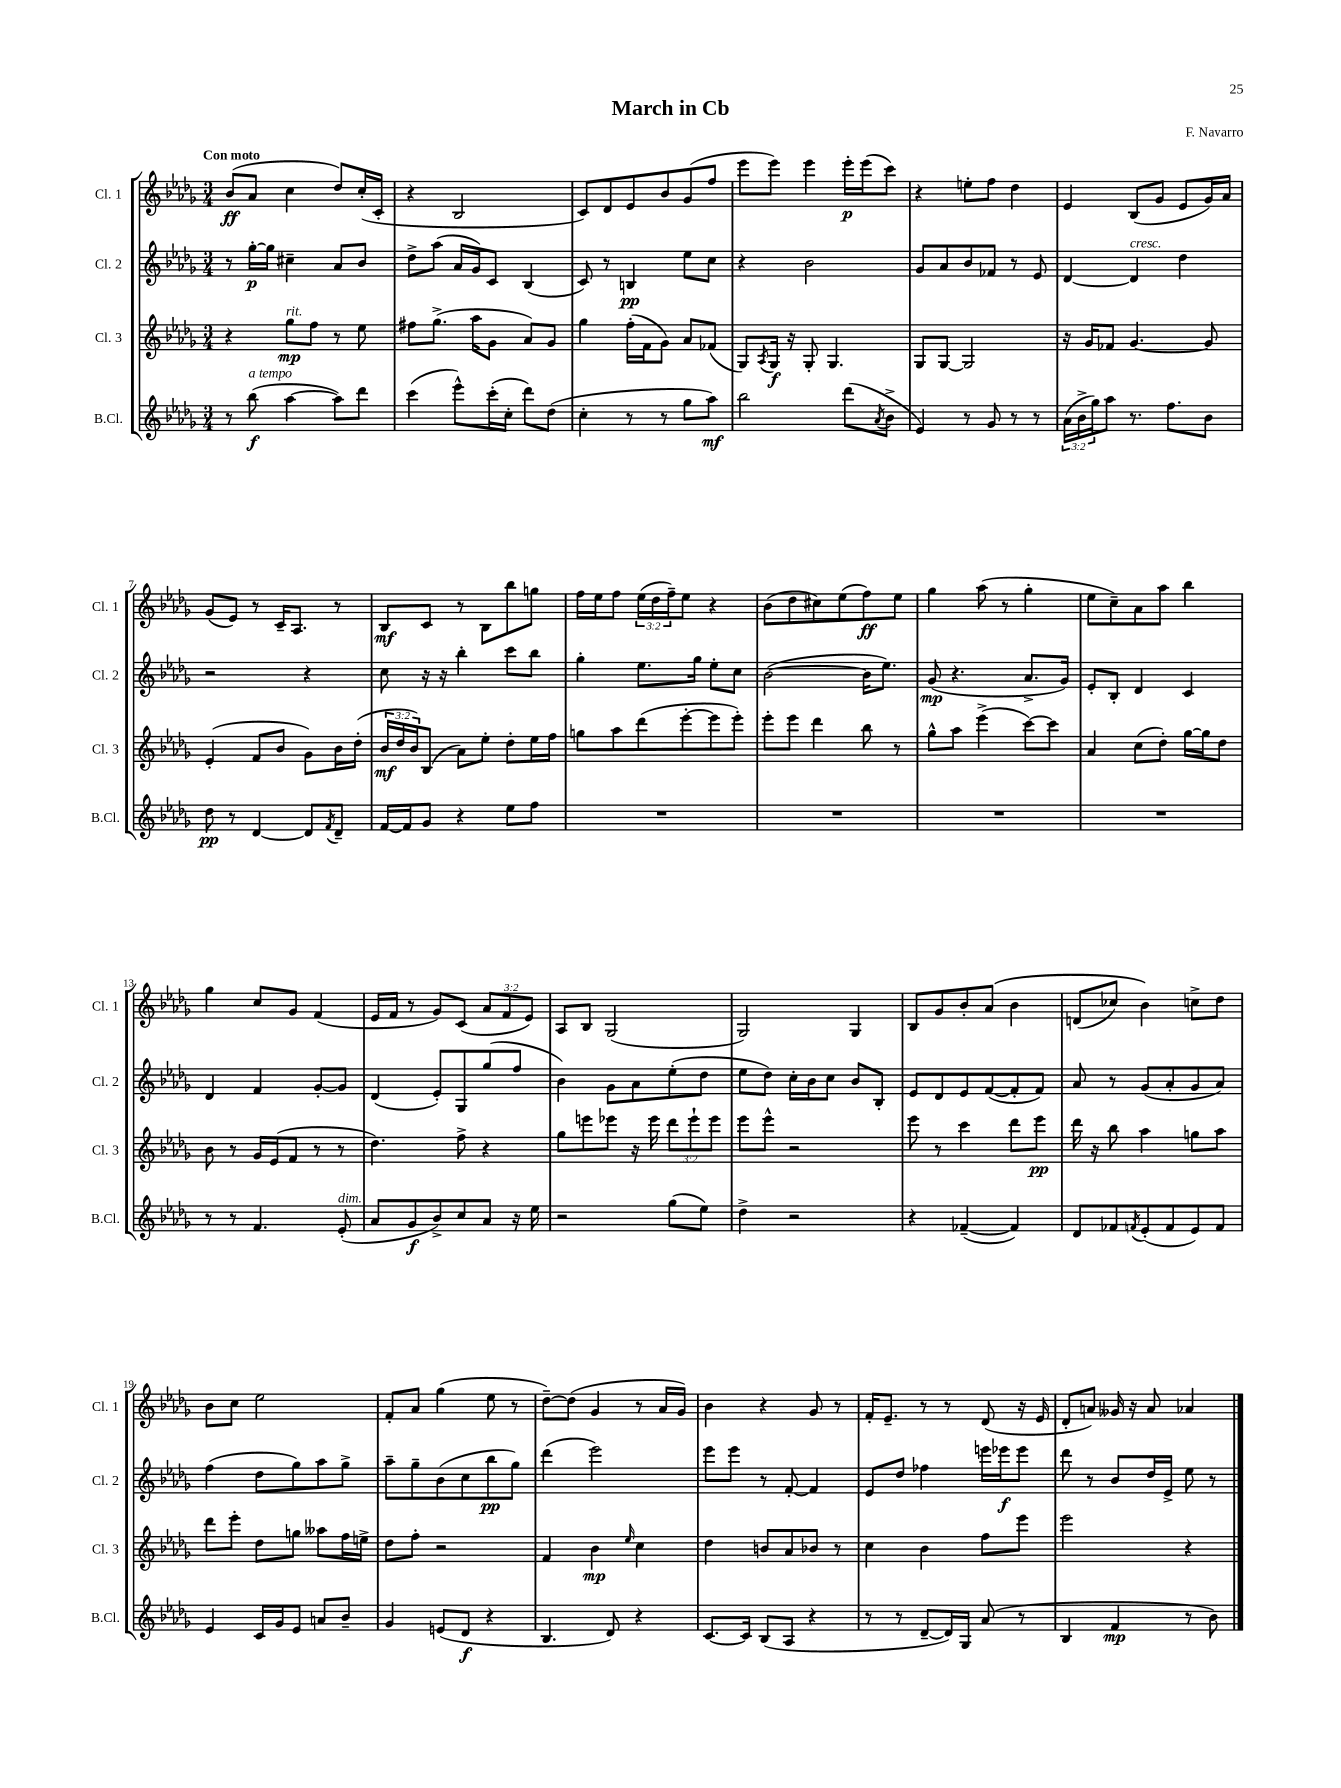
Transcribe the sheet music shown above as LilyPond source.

\header { title = "March in Cb" composer = "F. Navarro" }
<<
\new StaffGroup <<
\new Staff = "s0" \with { instrumentName = "Cl. 1" shortInstrumentName = "Cl. 1" } {
    \clef treble \key des \major \numericTimeSignature \time 3/4 \override Staff.TupletNumber.text = #tuplet-number::calc-fraction-text \tempo "Con moto"
    bes'8\ff( aes'8 c''4 des''8) c''16-.( c'16-. |
    r4 bes2 |
    c'8) des'8 ees'8 bes'8 ges'8( f''8 |
    ees'''8 ees'''8) ees'''4 ees'''16-.\p ees'''16( c'''8) |
    r4 e''8-. f''8 des''4 |
    ees'4 bes8( ges'8 ees'8 ges'16) aes'16 |
    ges'8( ees'8) r8 c'16-- aes8. r8 |
    bes8\mf c'8 r8 bes8 bes''8 g''8 |
    f''16 ees''16 f''8 \tuplet 3/2 { ees''16( des''16 f''16--) } ees''8 r4 |
    bes'8( des''8 cis''8) ees''8( f''8\ff) ees''8 |
    ges''4 aes''8( r8 ges''4-. |
    ees''8 c''8--) aes'8 aes''8 bes''4 |
    ges''4 c''8 ges'8 f'4( |
    ees'16 f'16 r8 ges'8) c'8( \tuplet 3/2 { aes'8 f'8 ees'8) } |
    aes8 bes8 ges2( |
    ges2) ges4 |
    bes8 ges'8 bes'8-. aes'8\( bes'4 |
    d'8( ces''8) bes'4\) c''8-> des''8 |
    bes'8 c''8 ees''2 |
    f'8-. aes'8 ges''4( ees''8 r8 |
    des''8~--) des''8( ges'4 r8 aes'16 ges'16) |
    bes'4 r4 ges'8 r8 |
    f'16-. ees'8.-- r8 r8 des'8( r16 ees'16 |
    des'8-. a'8) geses'16 r16 a'8 aes'4 \bar "|." |
}
\new Staff = "s1" \with { instrumentName = "Cl. 2" shortInstrumentName = "Cl. 2" } {
    \clef treble \key des \major \numericTimeSignature \time 3/4
    r8 ges''16~-.\p ges''16 cis''4-- aes'8 bes'8 |
    des''8-> aes''8( aes'16 ges'16) c'8 bes4( |
    c'8) r8 b4\pp ees''8 c''8 |
    r4 bes'2 |
    ges'8 aes'8 bes'8 fes'8 r8 ees'8 |
    des'4~ des'4^\markup { \italic "cresc." } des''4 |
    r2 r4 |
    c''8 r16 r16 bes''4-. c'''8 bes''8 |
    ges''4-. ees''8. ges''16 ees''8-. c''8 |
    bes'2~( bes'16 ees''8.) |
    ges'8\mp( r4. aes'8.-> ges'16) |
    ees'8-. bes8-. des'4 c'4 |
    des'4 f'4 ges'8~-. ges'8 |
    des'4( ees'8-.) ges8 ges''8( f''8 |
    bes'4) ges'8 aes'8 ees''8-.( des''8 |
    ees''8 des''8) c''16-. bes'16 c''8 bes'8 bes8-. |
    ees'8 des'8 ees'8 f'8~( f'8-. f'8) |
    aes'8 r8 ges'8( aes'8-. ges'8 aes'8) |
    f''4( des''8 ges''8) aes''8 ges''8-> |
    aes''8-- ges''8-- bes'8( c''8 bes''8\pp ges''8) |
    des'''4( ees'''2) |
    ees'''8 ees'''8 r8 f'8~-. f'4 |
    ees'8 des''8 fes''4 e'''16 ees'''16\f ees'''8 |
    des'''8 r8 bes'8 des''16 ees'16-> ees''8 r8 \bar "|." |
}
\new Staff = "s2" \with { instrumentName = "Cl. 3" shortInstrumentName = "Cl. 3" } {
    \clef treble \key des \major \numericTimeSignature \time 3/4 \override Staff.TupletNumber.text = #tuplet-number::calc-fraction-text
    r4 ges''8\mp^\markup { \italic "rit." } f''8 r8 ees''8 |
    fis''8 ges''8.->( aes''16 ges'8 aes'8) ges'8 |
    ges''4 f''16-.( f'16 ges'8) aes'8 fes'8( |
    ges8) \acciaccatura { aes8 } ges16\f r16 ges8-. ges4. |
    ges8 ges8~ ges2 |
    r16 ges'16 fes'8 ges'4.~ ges'8 |
    ees'4-.( f'8 bes'8 ges'8) bes'16 des''16-.( |
    \tuplet 3/2 { bes'16\mf des''16 bes'16) } bes8( aes'8) ees''8-. des''8-. ees''16 f''16 |
    g''8 aes''8 des'''8( ees'''8~-. ees'''8 ees'''8-.) |
    ees'''8-. ees'''8 des'''4 bes''8 r8 |
    ges''8-^ aes''8 ees'''4->( c'''8~) c'''8 |
    aes'4 c''8( des''8-.) ges''16~ ges''16 des''8 |
    bes'8 r8 ges'16 ees'16( f'8 r8 r8 |
    des''4.) f''8-> r4 |
    ges''8 e'''8 ees'''8 r16 ees'''16 \tuplet 3/2 { des'''8 ees'''8-! ees'''8 } |
    ees'''8 ees'''8-^ r2 |
    ees'''8 r8 c'''4 des'''8 ees'''8\pp |
    des'''16 r16 bes''8 aes''4 g''8 aes''8 |
    des'''8 ees'''8-. des''8 g''8 aeses''8 f''16 e''16-> |
    des''8 f''8-. r2 |
    f'4 bes'4\mp \grace { ees''16 } c''4 |
    des''4 b'8 aes'8 bes'8 r8 |
    c''4 bes'4 f''8 ees'''8 |
    ees'''2 r4 \bar "|." |
}
\new Staff = "s3" \with { instrumentName = "B.Cl." shortInstrumentName = "B.Cl." } {
    \clef treble \key des \major \numericTimeSignature \time 3/4 \override Staff.TupletNumber.text = #tuplet-number::calc-fraction-text
    r8 bes''8\f^\markup { \italic "a tempo" }( aes''4~ aes''8) des'''8 |
    c'''4( ees'''8-^) c'''16-.( c''16-. des'''8) des''8( |
    c''4-. r8 r8 ges''8 aes''8\mf) |
    bes''2 des'''8( \acciaccatura { aes'8 } bes'8-> |
    ees'4) r8 ges'8 r8 r8 |
    \tuplet 3/2 { aes'16( bes'16-> ges''16) } aes''8 r8. f''8. bes'8 |
    des''8\pp r8 des'4~ des'8 \acciaccatura { f'8 } des'8-- |
    f'16~ f'16 ges'8 r4 ees''8 f''8 |
    R2. |
    R2. |
    R2. |
    R2. |
    r8 r8 f'4. ees'8-.^\markup { \italic "dim." }( |
    aes'8 ges'8\f bes'8->) c''8 aes'8 r16 ees''16 |
    r2 ges''8( ees''8) |
    des''4-> r2 |
    r4 fes'4~--( fes'4) |
    des'8 fes'8 \acciaccatura { f'8 } ees'8-.( f'8 ees'8) f'8 |
    ees'4 c'16 ges'16 ees'8 a'8 bes'8-- |
    ges'4 e'8( des'8\f r4 |
    bes4. des'8) r4 |
    c'8.~ c'16 bes8( aes8 r4 |
    r8 r8 des'8~-- des'16) ges16 aes'8( r8 |
    bes4 f'4\mp r8 bes'8) \bar "|." |
}
>>
>>
